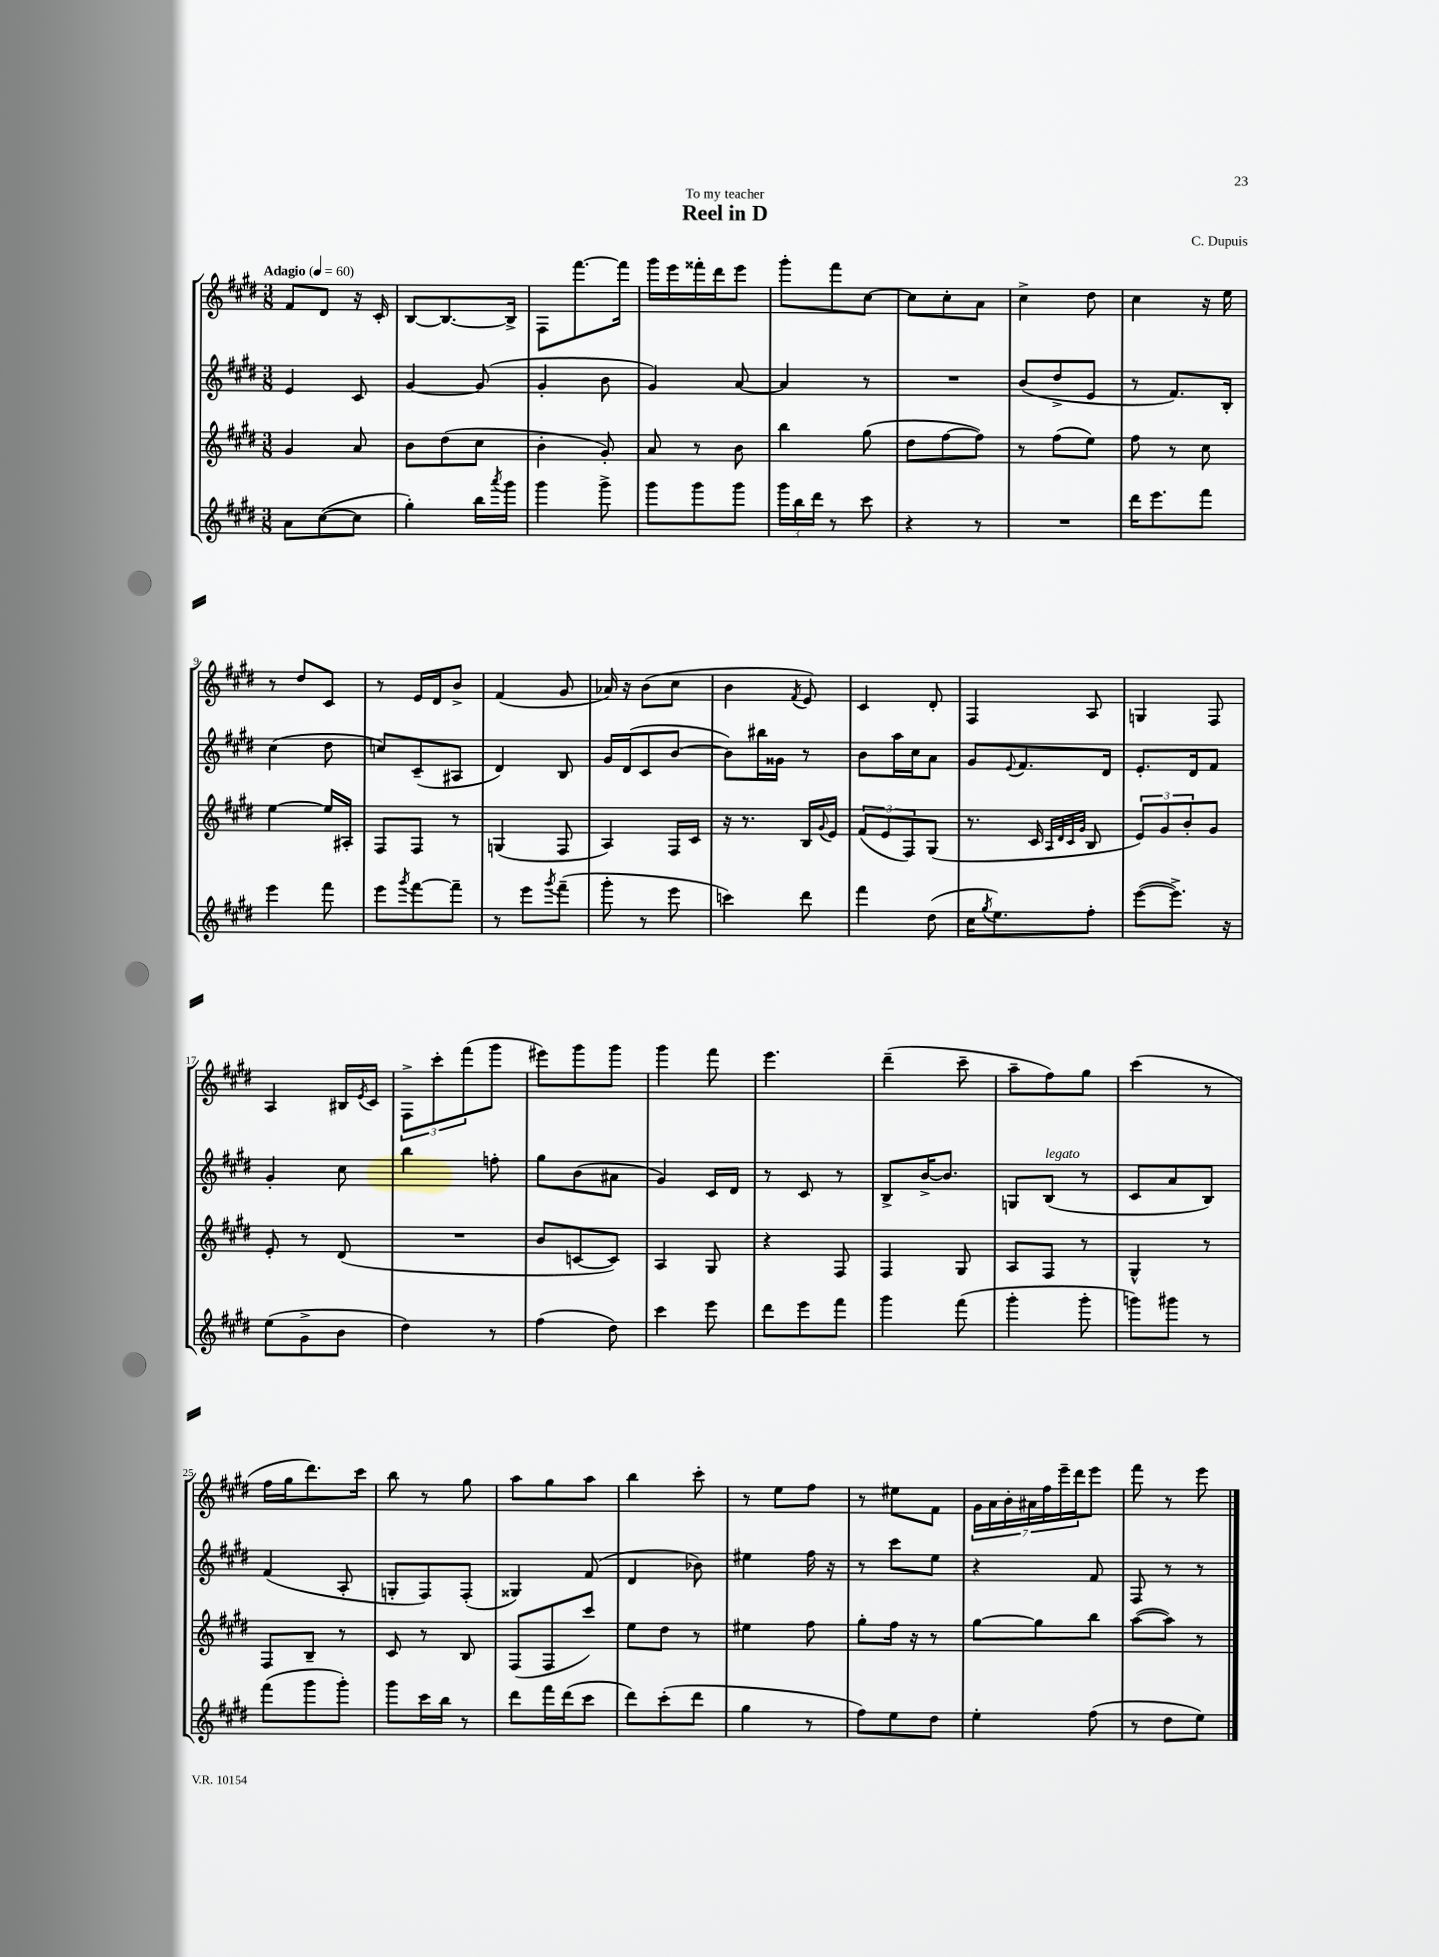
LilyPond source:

\header { title = "Reel in D" composer = "C. Dupuis" dedication = "To my teacher" }
<<
\new StaffGroup <<
\new Staff = "s0" {
    \clef treble \key e \major \numericTimeSignature \time 3/8 \tempo "Adagio" 4 = 60
    fis'8 dis'8 r16 cis'16-. |
    b8~ b8.~ b16-> |
    fis8 fis'''8.~ fis'''16 |
    gis'''16 e'''16 fisis'''16-. dis'''16 e'''8 |
    gis'''8-. fis'''8 cis''8~ |
    cis''8 cis''8-. a'8 |
    cis''4-> dis''8 |
    cis''4 r16 e''16 |
    r8 dis''8 cis'8 |
    r8 e'16 dis'16 b'8-> |
    fis'4( gis'8 |
    aes'16) r16 b'8( cis''8 |
    b'4 \acciaccatura { fis'8 } e'8) |
    cis'4 dis'8-. |
    fis4 a8 |
    g4 fis8 |
    a4 bis16 \acciaccatura { e'8 } cis'16 |
    \tuplet 3/2 { fis8-> cis'''8-. fis'''8( } gis'''8 |
    eis'''8) gis'''8 gis'''8 |
    gis'''4 fis'''8 |
    e'''4. |
    dis'''4--( cis'''8-- |
    a''8-- fis''8) gis''8 |
    cis'''4( r8 |
    fis''16 gis''16 dis'''8.) cis'''16 |
    b''8 r8 gis''8 |
    a''8 gis''8 a''8 |
    b''4 cis'''8-. |
    r8 e''8 fis''8 |
    r8 eis''8 fis'8 |
    \tuplet 7/4 { gis'16 a'16 b'16-. ais'16 fis''16 e'''16-- dis'''16 } e'''8 |
    fis'''8 r8 e'''8 \bar "|." |
}
\new Staff = "s1" {
    \clef treble \key e \major \numericTimeSignature \time 3/8
    e'4 cis'8 |
    gis'4~ gis'8( |
    gis'4-. b'8 |
    gis'4) a'8~ |
    a'4 r8 |
    R4. |
    b'8( dis''8-> e'8 |
    r8 fis'8.) b16-. |
    cis''4( dis''8 |
    c''8) cis'8--( ais8 |
    dis'4) b8 |
    gis'16 dis'16( cis'8 b'8~ |
    b'8) bis''16 gisis'16 r8 |
    b'8 a''16 cis''16 a'8 |
    gis'8 \appoggiatura { e'8 } fis'8. dis'16 |
    e'8.-. dis'16 fis'8 |
    gis'4-. cis''8 |
    b''4 f''8-. |
    gis''8 b'8( ais'8 |
    gis'4) cis'16 dis'16 |
    r8 cis'8 r8 |
    b8-> b'16~-> b'8. |
    g8 b8^\markup { \italic "legato" }( r8 |
    cis'8 a'8 b8) |
    fis'4( a8-. |
    g8-. fis8) fis8-.( |
    gisis4) fis'8( |
    dis'4 bes'8) |
    eis''4 fis''16 r16 |
    r8 cis'''8 e''8 |
    r4 fis'8 |
    fis8 r8 r8 \bar "|." |
}
\new Staff = "s2" {
    \clef treble \key e \major \numericTimeSignature \time 3/8
    gis'4 a'8 |
    b'8 dis''8( cis''8 |
    b'4-. gis'8-.) |
    a'8 r8 b'8 |
    b''4 gis''8( |
    dis''8 fis''8~ fis''8) |
    r8 fis''8( e''8) |
    fis''8 r8 cis''8 |
    e''4~ e''16 ais16-. |
    fis8 fis8 r8 |
    g4( fis8 |
    a4) fis16 cis'16 |
    r16 r8. b16 \appoggiatura { gis'8 } e'16 |
    \tuplet 3/2 { fis'8( e'8 fis8) } gis8( |
    r8. cis'16 \grace { a32 dis'32 cis'32 gis'32 } b8 |
    \tuplet 3/2 { e'8) gis'8 b'8-. } gis'8 |
    e'8-. r8 dis'8( |
    R4. |
    b'8 c'8~ c'8) |
    a4 gis8 |
    r4 fis8 |
    fis4 gis8 |
    a8 fis8 r8 |
    gis4-^ r8 |
    fis8 b8-- r8 |
    cis'8 r8 b8 |
    fis8( fis8 cis'''8) |
    e''8 dis''8 r8 |
    eis''4 fis''8 |
    gis''8-. fis''16 r16 r8 |
    gis''8~ gis''8 b''8 |
    a''8~( a''8) r8 \bar "|." |
}
\new Staff = "s3" {
    \clef treble \key e \major \numericTimeSignature \time 3/8
    a'8 cis''8~( cis''8 |
    gis''4-.) b''16 \acciaccatura { a'''8 } gis'''16 |
    gis'''4 gis'''8-> |
    gis'''8 gis'''8 gis'''8 |
    \tuplet 3/2 { gis'''16 b''16 dis'''16 } r8 cis'''8 |
    r4 r8 |
    R4. |
    dis'''16 e'''8. fis'''8 |
    e'''4 fis'''8 |
    e'''8 \acciaccatura { gis'''8 } fis'''8~ fis'''8-- |
    r8 e'''8 \acciaccatura { gis'''8 } fis'''8--( |
    gis'''8-. r8 e'''8 |
    c'''4) dis'''8 |
    fis'''4 dis''8( |
    cis''16 \acciaccatura { gis''8 } e''8.) fis''8-. |
    e'''8~( e'''8.->) r16 |
    e''8( gis'8-> b'8 |
    dis''4) r8 |
    fis''4( dis''8) |
    cis'''4 e'''8 |
    dis'''8 e'''8 fis'''8 |
    gis'''4 fis'''8( |
    gis'''4-. gis'''8-. |
    g'''8) gis'''8 r8 |
    fis'''8( gis'''8 gis'''8-.) |
    gis'''8 cis'''16 b''16 r8 |
    dis'''8 fis'''16 dis'''16( cis'''8 |
    dis'''8) cis'''8-.( dis'''8 |
    gis''4 r8 |
    fis''8) e''8 dis''8 |
    e''4-. fis''8( |
    r8 dis''8 e''8) \bar "|." |
}
>>
>>
